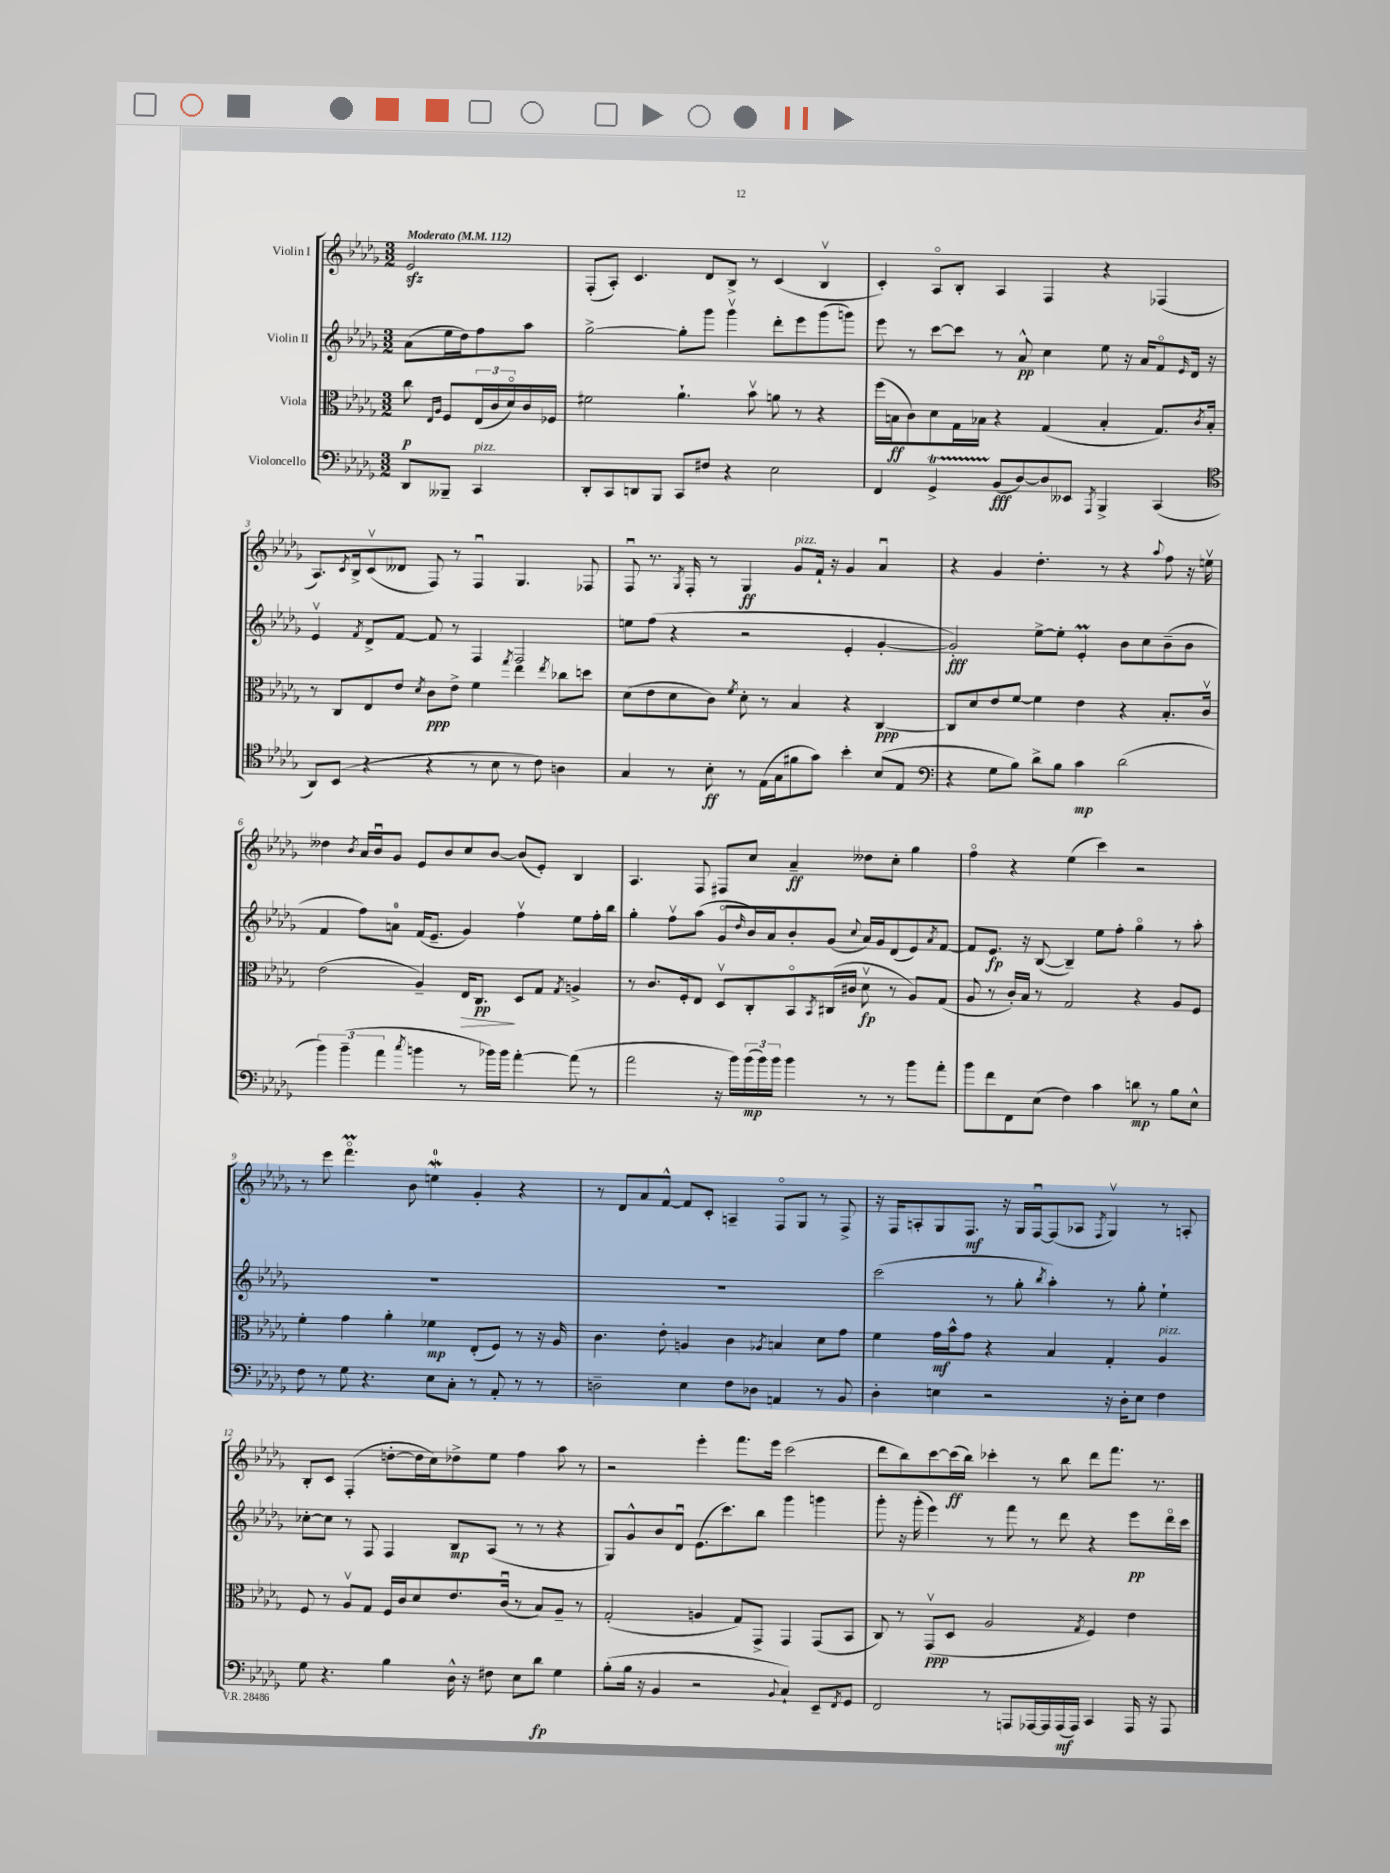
<<
\new StaffGroup <<
\new Staff = "s0" \with { instrumentName = "Violin I" } {
    \clef treble \key des \major \numericTimeSignature \time 3/2 \partial 2 \tempo "Moderato" 4 = 112
    ees'2\sfz |
    f8-.( aes8-.) c'4. des'8 bes8-> r8 c'4( bes4\upbow |
    c'4-.) aes8\flageolet bes8-. aes4 f4 r4 fes4( |
    aes8.) \acciaccatura { c'8 } bes16-> c'8\upbow( deses'8 f8) r8 f4\downbow ges4. fes8 |
    f8\downbow r8. \acciaccatura { ges8 } f16-. r8 ges4\ff ges'8^\markup { \italic "pizz." } f'16-! r16 ges'4 aes'4\downbow |
    r4 ges'4 des''4.-. r8 r4 \appoggiatura { aes''8 } f''8 r16 e''16\upbow |
    deses''4 \acciaccatura { bes'8 } aes'16 bes'16\downbow ges'8 ees'8 bes'8 c''8 bes'8~ bes'8( ees'8-.) bes4 |
    aes4. f8 fis8 c''8 aes'4--\ff deses''8 c''8-. ges''4 |
    f''4\flageolet r4 ees''4( c'''4) r2 |
    r8 ees'''8 f'''4.\flageolet\prall bes'8 e''4-0\mordent ges'4-. r4 |
    r8 des'8 aes'8 f'8~-^ f'8 c'8-. a4-- f8\flageolet ges8 r8 f8-> |
    r16 f16 a8-. ges8 f8.\mf r16 ges16 f16~\downbow f8( aes8 \acciaccatura { f8 } ges4\upbow) r8 a8-. |
    bes8-. c'8 f4-.( d''8~-. d''16 c''16) des''8-> ees''8 f''4 aes''8 r8 |
    r2 ees'''4-. f'''8. ees'''16 c'''2( |
    des'''8 bes''8) c'''8~ c'''16\ff( bes''16) ces'''4-. r8 bes''8 des'''8 f'''8. r8. \bar "|." |
}
\new Staff = "s1" \with { instrumentName = "Violin II" } {
    \clef treble \key des \major \numericTimeSignature \time 3/2 \partial 2
    aes'8( ees''16 des''16) f''8 aes''8 |
    ges''2~-> ges''8-. ges'''8 ges'''4\upbow des'''8-. ees'''8 ges'''8( g'''8) |
    ees'''8 r8 c'''8~ c'''8 r8 aes'8-^\pp c''4 ees''8 r16 aes'16 f'8\flageolet \grace { ees'16 } des'16 r16 |
    ees'4\upbow \acciaccatura { f'8 } des'8-> f'8~ f'8 r8 f4 f2 |
    e''8 f''8( r4 r2 ees'4-. ges'4~-. |
    ges'2-.\fff) ees''8~-> ees''8-. ees'4-.\prall bes'8 c''8 bes'8--( bes'8 |
    f'4 f''8) a'8-0 f'16( ees'8.-- ges'4) f''4\upbow ees''8 f''16-. bes''16 |
    ges''4-. f''8\upbow aes''8( ges'8\flageolet \grace { des''16 } bes'16) aes'16 bes'8-. ges'8( \appoggiatura { c''8 } aes'16) ges'16 des'8( ees'8) \acciaccatura { aes'8 } f'8~ |
    f'8 ees'8.\fp r16 bes8~( bes4--) ees''8 f''8-. ges''4\flageolet r8 aes''8-. |
    R1. |
    R1. |
    c'''2( r8 ges''8-. \acciaccatura { bes''8 } aes''4-.) r8 ges''8-. ees''4-! |
    ces''8~-. ces''8 r8 f8 f4 bes8\mp aes8( r8 r8 r4 |
    ges8) ges'8-^ bes'8 des'8\downbow ees'8.( c'''8.) bes''8 ges'''4 g'''4 |
    ges'''8-. r16 ges'''16-.( ees'''4) r8 f'''8 r8 des'''8 r4 ees'''8\pp des'''16\flageolet c'''16 \bar "|." |
}
\new Staff = "s2" \with { instrumentName = "Viola" } {
    \clef alto \key des \major \numericTimeSignature \time 3/2 \partial 2
    c''8\p \grace { ees16 aes16 } f8 \tuplet 3/2 { ees16( c'16 des'16\flageolet) } c'16 fes16 |
    fis'2 aes'4.-! bes'8\upbow a'8 r8 r4 |
    f''16( b16\ff c'8) des'8 ges16 bes16 r4 ges4( bes4-. ges8.) \acciaccatura { c'8 } bes16-. |
    r8 c8 ees8 ees'8 \acciaccatura { des'8 } c'8\ppp ees'8-> f'4 \acciaccatura { ges''8 } ees''4 \acciaccatura { ees''8 } ces''8 d''8 |
    des'8( ees'8 des'8 c'8) \acciaccatura { f'8 } des'8-. r8 bes4 r4 c4~\ppp |
    c8 des'8 ees'8 f'8~ f'4 ees'4 r4 bes8.-. c'16\upbow |
    ees'2( aes4--) ees16\> c8.\pp\! des8 ges8 \acciaccatura { ges8 } a4-> |
    r8 c'8. f16-. ees8 des8\upbow c8-. bes,8\flageolet \acciaccatura { bes,8 } cis16( cis'16 des'8\upbow\fp r8 aes8) ges8( |
    aes8 r8 c'16-.) bes16 r8 ges2 r4 aes8 f8 |
    f'4-. ges'4 aes'4-. fes'4\mp ees8-.( f8) r8 r16 aes16 |
    c'4. ees'8-. a4 c'4 \acciaccatura { aes8 } b4 des'8 ges'8 |
    f'4 ges'16\mf bes'16-^ ges'8 r4 bes4 ges4-. aes4^\markup { \italic "pizz." } |
    f8 r8 aes8\upbow ges8 f16 c'16 des'8 ees'8. c'16\downbow( r8 bes8) aes8-- r8 |
    ges2-.( a4 ges8) ges,8-> ges,4 ges,8( bes,8 |
    c8) r8 ges,8\upbow\ppp( des8 aes2 \acciaccatura { ges8 } f4) ees'4 \bar "|." |
}
\new Staff = "s3" \with { instrumentName = "Violoncello" } {
    \clef bass \key des \major \numericTimeSignature \time 3/2 \partial 2
    des,8 beses,,8-- c,4^\markup { \italic "pizz." } |
    des,8-. c,8 d,8 bes,,8 c,8 fis8 r4 ees2 |
    f,4 ges,4->\startTrillSpan bes,8\stopTrillSpan\fff( des8~) des8 eeses,8 \acciaccatura { aes,,8 } bes,,4-> c,4( |
    \clef tenor aes,8) bes,8( r4 r4 r8 bes8 r8 c'8) a4 |
    ges4 r8 bes8-.\ff r8 ees16( ges16 fis'8 ges'8) bes'4-. bes8( ees8 |
    \clef bass r4 ges8 bes8) des'8-> bes8 c'4\mp des'2( |
    \tuplet 3/2 { bes'4) bes'4--( aes'4 } \acciaccatura { c''8 } b'4 r8 bes'16) bes'16 aes'4~-. aes'8( r8 |
    aes'2 r16 bes'16) \tuplet 3/2 { bes'16\mp( bes'16) bes'16 } bes'4 r8 r8 bes'8 aes'8-. |
    bes'8 f'8 f,8 ees8( f4) c'4 d'8\mp r8 bes8 ees8-^ |
    f8 r8 ges8 r4. ees8 c8-. r8 aes,8-. r8 r8 |
    d2-- ees4 f8 des8 a,4 r8 bes,8 |
    des4-. e4 r2 r16 des16-. e8 f4 |
    ges8 r4. bes4 des16-^ r16 fis8 ees8 des'8\fp ges4 |
    bes8-.( bes16 r16 bes,4 r2 \appoggiatura { bes,8 } c4-!) ees,8-- \acciaccatura { f,8 } ges,8 |
    f,2 r8 a,,8 aes,,16~ aes,,16 aes,,16\mf( aes,,16) c,4 aes,,16 r16 aes,,8 \bar "|." |
}
>>
>>
